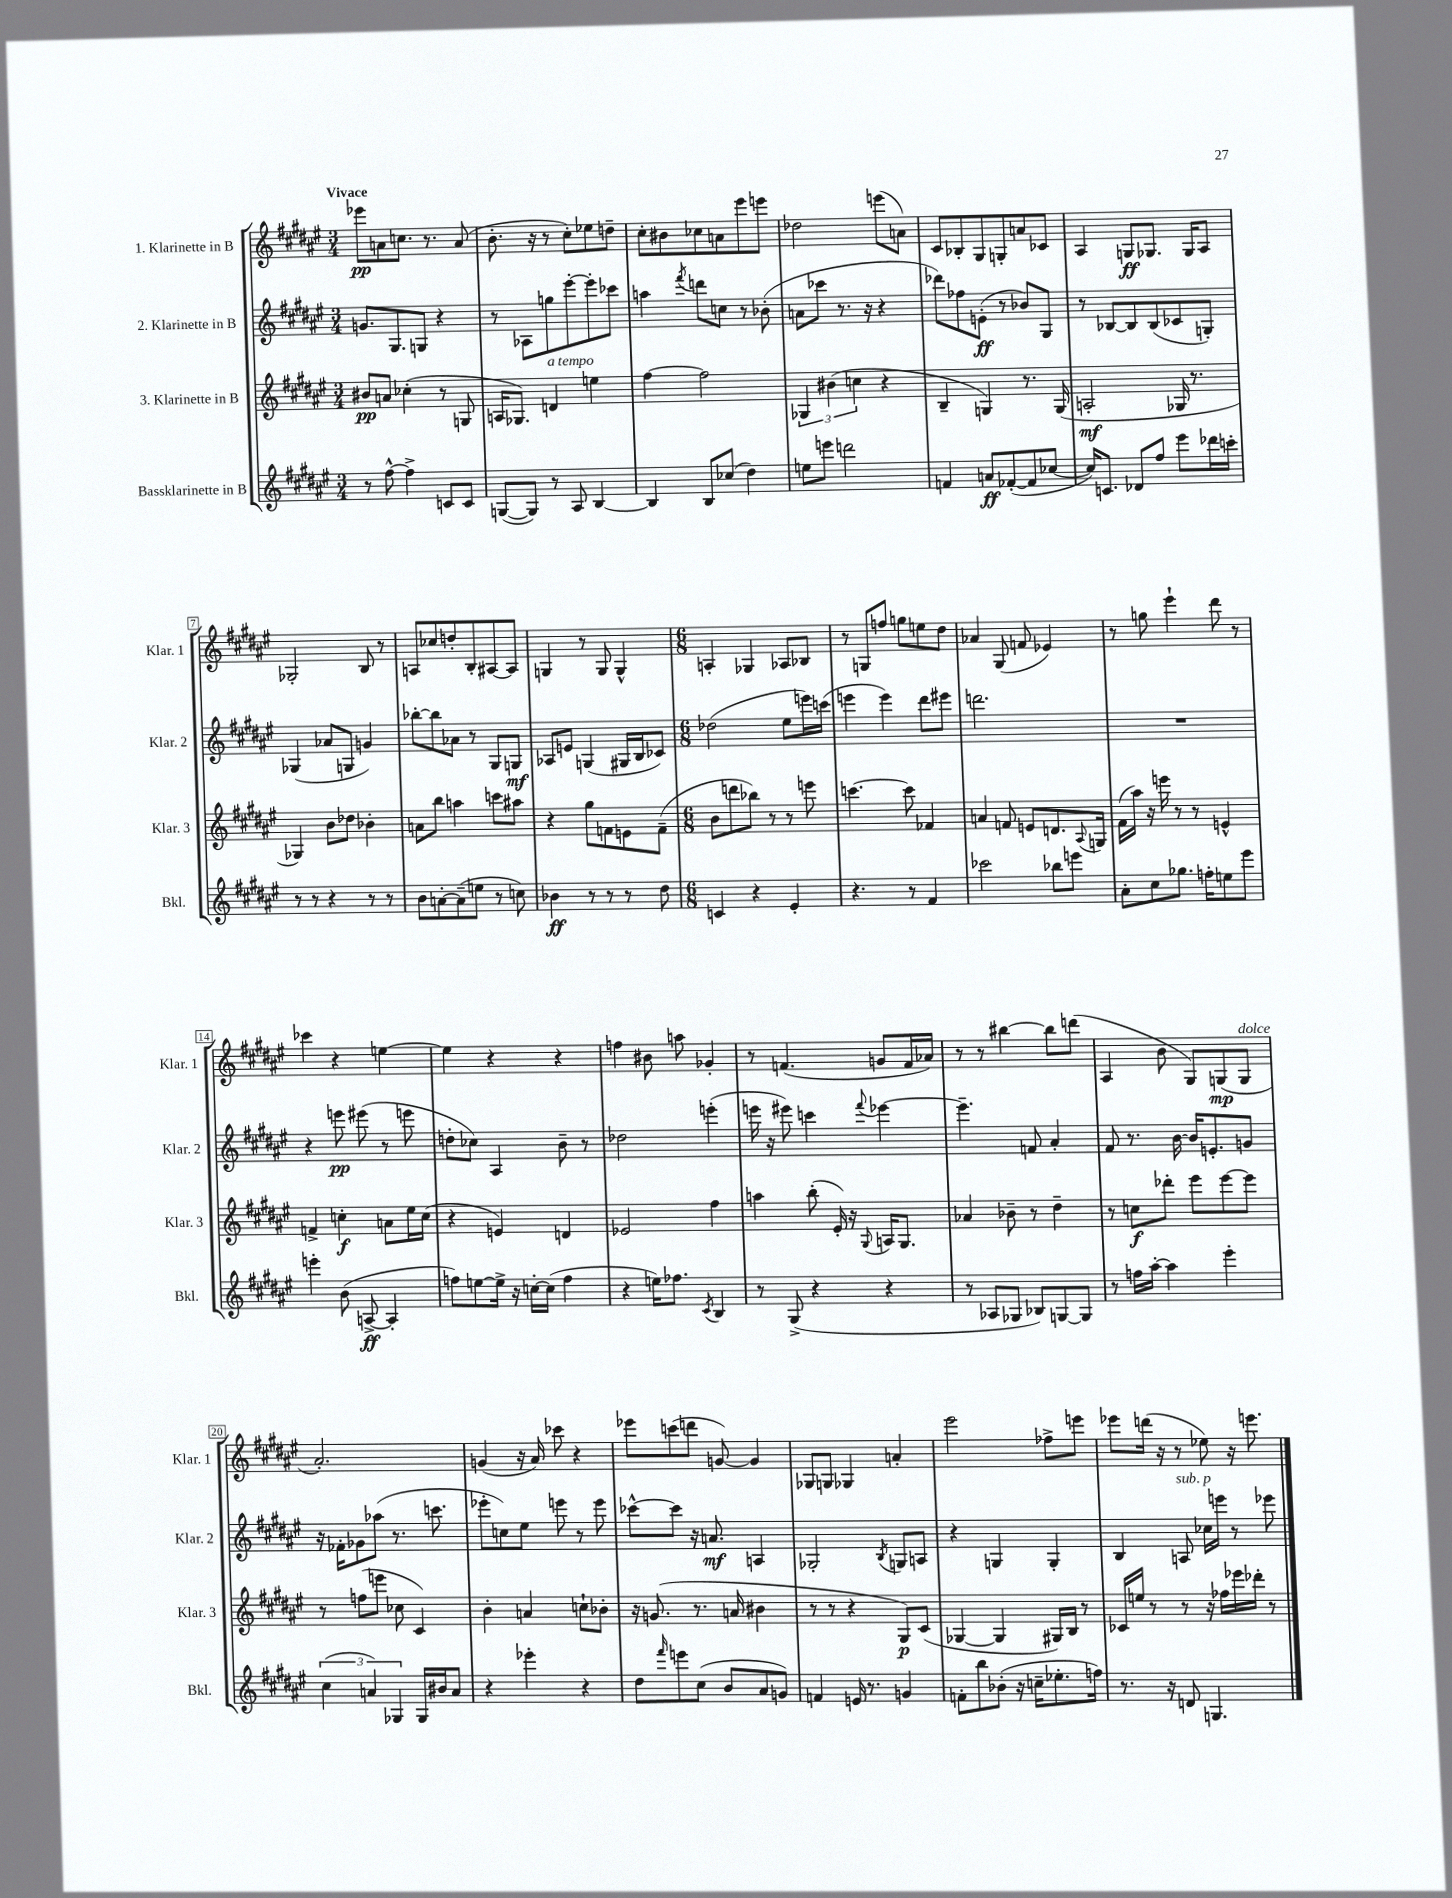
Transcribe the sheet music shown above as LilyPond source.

<<
\new StaffGroup <<
\new Staff = "s0" \with { instrumentName = "1. Klarinette in B" shortInstrumentName = "Klar. 1" } {
    \clef treble \key fis \major \numericTimeSignature \time 3/4 \tempo "Vivace"
    ees'''8\pp a'8 c''8. r8. a'8( |
    b'8.-. r16 r8 cis''8-.) ees''8 d''8-- |
    cis''8-. bis'8 ces''8 a'8 eis'''8 e'''8 |
    des''2 e'''8( a'8) |
    cis'8 bes8-. gis8 g8-. a'8 ces'8 |
    ais4 g8\ff ges8. ges16 ais8 |
    ges2-. b8 r8 |
    a8 ces''8 d''8-. b8-. ais8~ ais8 |
    g4 r8 g8 g4-^ |
    \numericTimeSignature \time 6/8 a4-. ges4 aes8 bes8 |
    r8 g8 f''8 g''8 e''8 dis''8 |
    aes'4 gis8( f'8 ees'4) |
    r8 g''8 eis'''4-! dis'''8 r8 |
    ces'''4 r4 e''4~ |
    e''4 r4 r4 |
    f''4 bis'8 a''8 ges'4-. |
    r8 f'4.( g'8 f'16 aes'16) |
    r8 r8 bis''4~ bis''8 d'''8( |
    ais4 b'8 gis8) g8\mp( g8^\markup { \italic "dolce" } |
    ais'2.-.) |
    g'4( r16 ais'16) ces'''8 r4 |
    ees'''8 c'''8( d'''8 g'8~) g'4 |
    ges8 g8 ges4 a'4-. |
    eis'''2 fes''8-> e'''8 |
    ees'''8 d'''16( r16 r8 ees''8) r16 e'''8. \bar "|." |
}
\new Staff = "s1" \with { instrumentName = "2. Klarinette in B" shortInstrumentName = "Klar. 2" } {
    \clef treble \key fis \major \numericTimeSignature \time 3/4
    g'8. gis8. g8 r4 |
    r8 aes8 g''8 eis'''8~-. eis'''8-. ces'''8 |
    a''4 \acciaccatura { fis'''8 } d'''8 c''8 r8 bes'8-.( |
    a'8 ces'''8 r8. r16 r4 |
    des'''8) fes''8 e'8-.\ff( r8 bes'8) gis8 |
    r8 bes8~ bes8 bes8( ces'8 g8-.) |
    ges4( aes'8 g8 g'4) |
    bes''8~-. bes''8 aes'8 r8 gis8 g8\mf |
    aes8 e'8 g4( gis16 b16 ces'8) |
    \numericTimeSignature \time 6/8 des''2( eis''8 e'''16) c'''16( |
    e'''4 e'''4) dis'''8 eis'''8 |
    d'''2. |
    R2. |
    r4 e'''8\pp eis'''8( r8 e'''8 |
    d''8-. ces''8) ais4 b'8-- r8 |
    des''2 e'''4-.( |
    e'''16 r16 eis'''8) c'''4 \appoggiatura { fis'''8 } ees'''4~ |
    ees'''4.-- f'8 ais'4-. |
    fis'8 r8. b'16~ b'16 e'8.-. g'8 |
    r16 fes'16-. ges'8 aes''8( r8. c'''8. |
    ees'''8-. c''8) eis''8 e'''8 r8 e'''8 |
    ces'''8~-^ ces'''8 r16 a'8.\mf a4 |
    ges2-. \acciaccatura { b8 } g8 a8 |
    r4 g4 g4-. |
    b4 a8^\markup { \italic "sub. p" } ces''16 e'''16 r8 ees'''8 \bar "|." |
}
\new Staff = "s2" \with { instrumentName = "3. Klarinette in B" shortInstrumentName = "Klar. 3" } {
    \clef treble \key fis \major \numericTimeSignature \time 3/4
    bis'8\pp a'8 ces''4-.( r8 g8 |
    a16 ges8.) d'4^\markup { \italic "a tempo" } e''4 |
    fis''4~ fis''2 |
    \tuplet 3/2 { ges4 bis'4( c''4 } r4 |
    b4-- g4) r8. g16( |
    a2-.\mf ges16 r8. |
    ges4) b'8 des''8 bes'4-. |
    a'8 b''8 a''4 c'''8 ais''8 |
    r4 gis''8 f'8 e'8 f'8--( |
    \numericTimeSignature \time 6/8 b'8 d'''8 bes''8) r8 r8 e'''8 |
    c'''4.~ c'''8 fes'4 |
    a'4 f'8 e'8 d'8. \appoggiatura { ais8 } g16 |
    fis'16( ais''16) r16 e'''16 r8 r8 e'4-^ |
    f'4-> c''4-.\f a'8 eis''16 c''16( |
    r4 e'4) d'4 |
    ees'2 fis''4 |
    a''4 b''8-.( eis'16-.) r16 \appoggiatura { gis8 } a16 gis8. |
    aes'4 bes'8-- r8 dis''4-- |
    r8 c''8\f des'''8-. eis'''8 eis'''8~ eis'''8 |
    r8 f''8( e'''8 ces''8 cis'4) |
    b'4-. a'4 c''8-! bes'8-. |
    r16 g'8.( r8. a'16 bis'4 |
    r8 r8 r4 gis8\p) cis'8( |
    ges4~ ges4 gis16) b16 r8 |
    ces'16 e''16 r8 r8 r16 fes''16 ees'''16 des'''16-. r8 \bar "|." |
}
\new Staff = "s3" \with { instrumentName = "Bassklarinette in B" shortInstrumentName = "Bkl." } {
    \clef treble \key fis \major \numericTimeSignature \time 3/4
    r8 fis''8~-^ fis''4-> c'8 c'8 |
    g8~( g8) r8 ais8 b4~ |
    b4 b8 ces''8( dis''4) |
    e''8 e'''8 d'''2 |
    f'4 a'8\ff fes'8~-.( fes'8 ces''8~ |
    ces''16) c'8. des'8 fis''8 eis'''8 des'''16 c'''16-. |
    r8 r8 r4 r8 r8 |
    b'8 a'8~-. a'8--( e''8 r8 c''8) |
    bes'4\ff r8 r8 r8 dis''8 |
    \numericTimeSignature \time 6/8 c'4 r4 eis'4-. |
    r4. r8 fis'4 |
    ces'''2 bes''8 e'''8 |
    ais'8-. cis''8 ges''8. f''16-. e''8 eis'''8 |
    e'''4-. b'8( a8~->\ff a4-. |
    f''8) e''8~ e''16-> r16 c''16~-. c''16( f''4 |
    r4 e''16) fes''8. \acciaccatura { cis'8 } b4 |
    r8 gis8->( r4 r4 |
    r8 aes8 ges8 bes8) g8~ g8 |
    r8 f''16 ais''16~-. ais''4 eis'''4-. |
    \tuplet 3/2 { cis''4( a'4) ges4 } ges16 bis'16 a'8 |
    r4 ees'''4-. r4 |
    dis''8 \grace { fis'''16 } e'''8 cis''8( b'8 ais'8 g'8) |
    f'4 e'16 r8. g'4 |
    f'8-. b''8 bes'8-.( r16 c''16-- ees''8.-. f''16) |
    r8. r16 d'8 g4. \bar "|." |
}
>>
>>
\layout { \context { \Score \override BarNumber.stencil = #(make-stencil-boxer 0.1 0.3 ly:text-interface::print) } }
